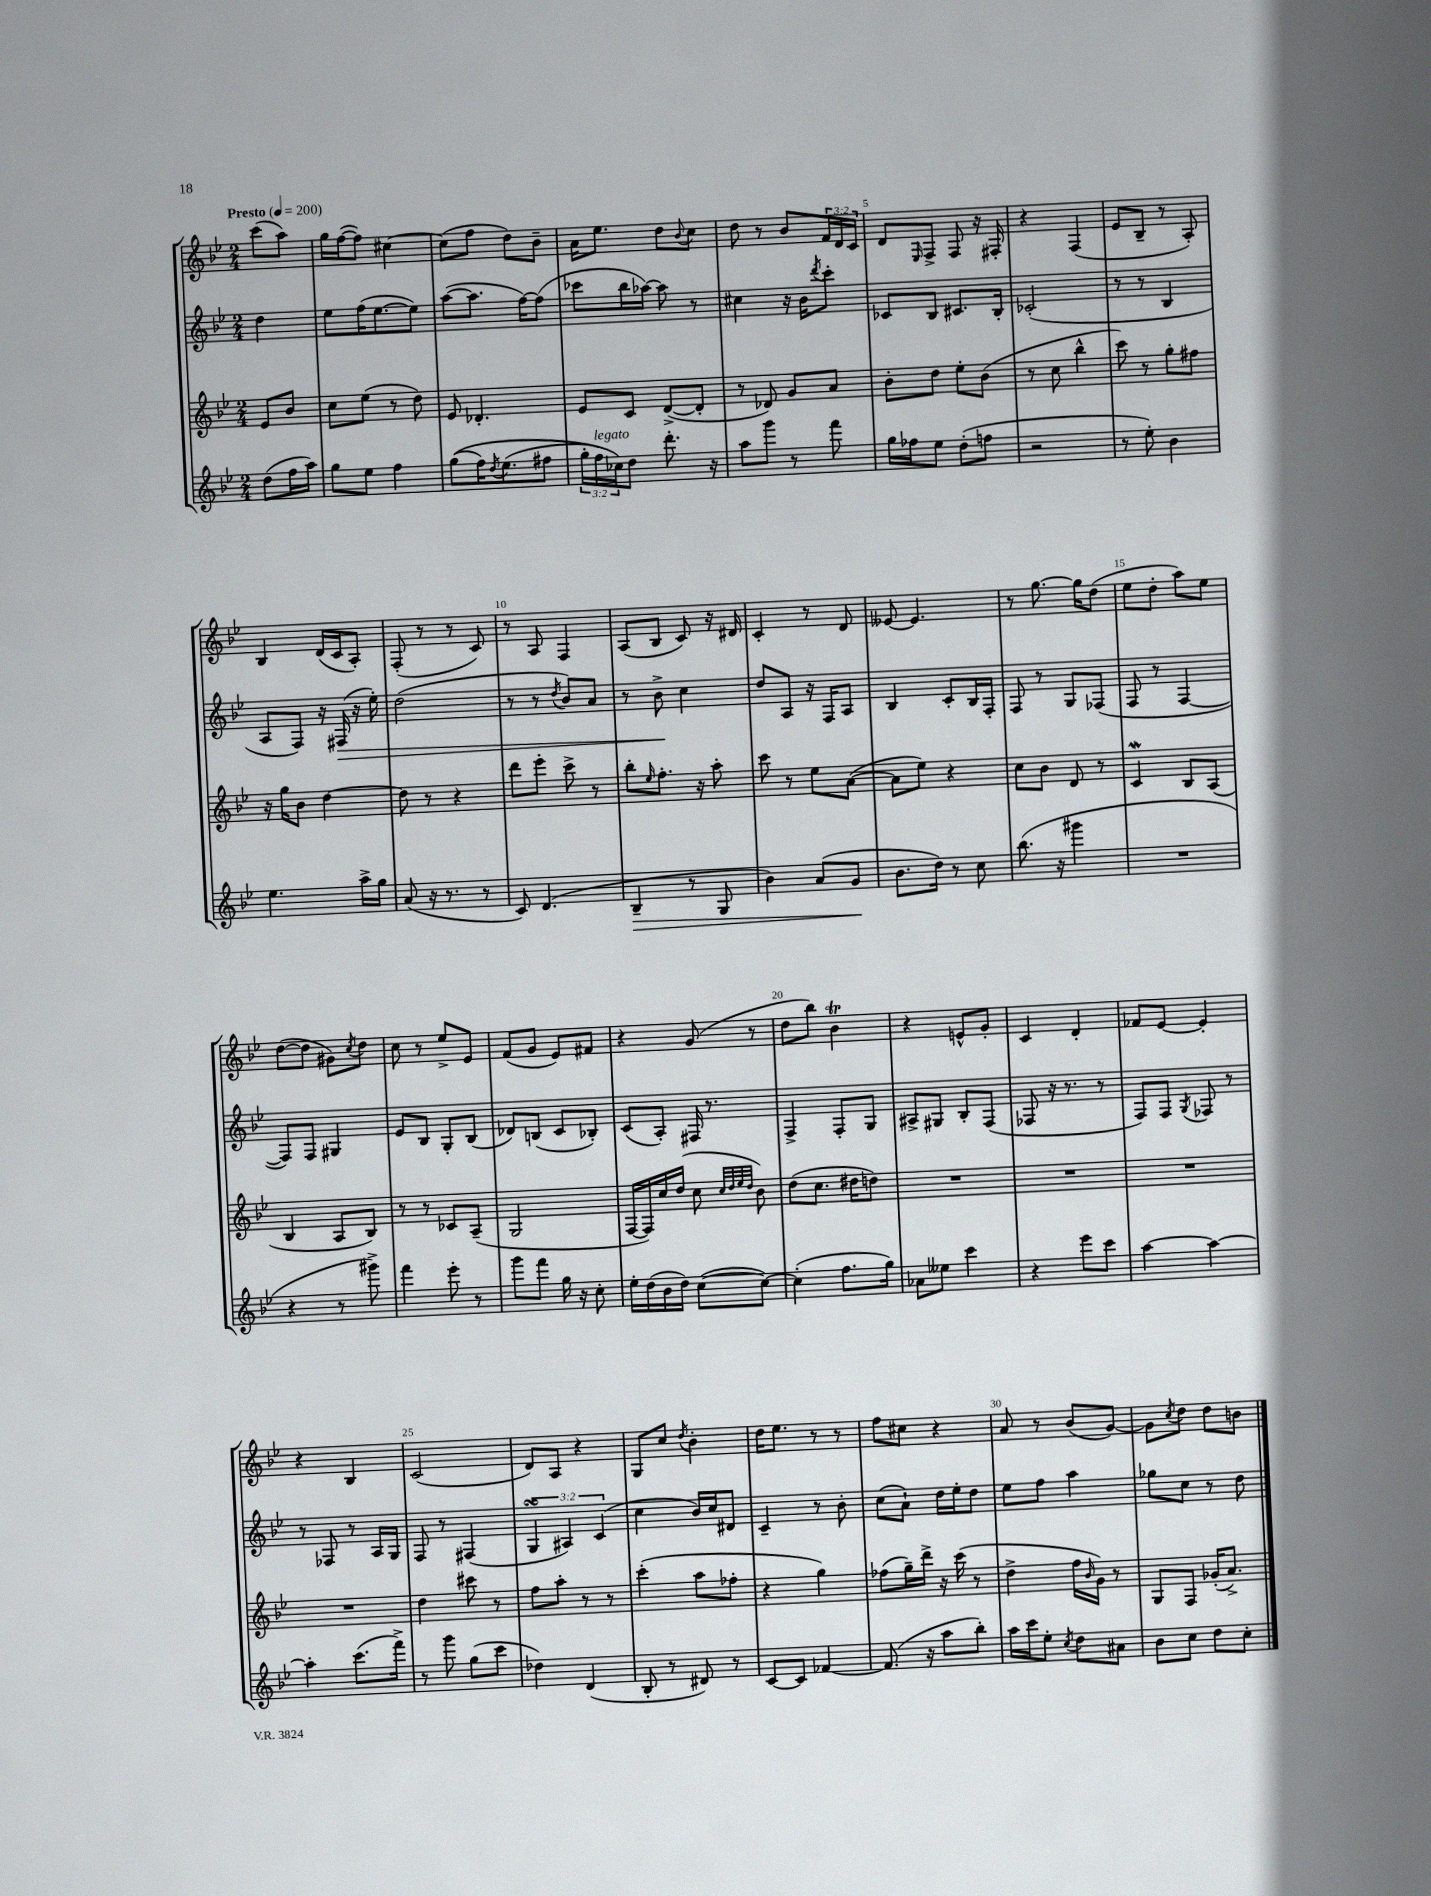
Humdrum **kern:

**kern	**dynam	**kern	**kern	**dynam	**kern
*part4	*part4	*part3	*part2	*part2	*part1
*staff4	*staff4	*staff3	*staff2	*staff2	*staff1
*clefG2	*	*clefG2	*clefG2	*	*clefG2
*k[b-e-]	*	*k[b-e-]	*k[b-e-]	*	*k[b-e-]
*M2/4	*	*M2/4	*M2/4	*	*M2/4
*MM200	*	*MM200	*MM200	*	*MM200
=	=	=	=	=	=
!	!	!	!	!	!LO:TX:a:B:t=Presto
(8dd\L	.	8e-/L	4dd\	.	(8ccc\L
16ff\L	.	8b-/J	.	.	8aa\J)
16aa\JJ)	.	.	.	.	.
=1	=1	=1	=1	=1	=1
8gg\L	.	8cc\L	8ee-\L	.	16gg\LL
.	.	.	.	.	([16ff\J
8ee-\J	.	(8ee-\J	(16ff\K	.	8ff\J])
.	.	.	[8.ee-\	.	.
4ff\	.	8r	.	.	[4cc#X\
.	.	8dd\)	8ee-\J])	.	.
=2	=2	=2	=2	=2	=2
((8gg\L	.	8e-/	([8aa\L	.	(8cc#\L]
16ff\K)	.	4.d-X'/	8.aa\J]	.	8ff\J
8qdd/	.	.	.	.	.
(8.ee-\	.	.	.	.	.
.	.	.	.	.	8dd\L)
.	.	.	[16ff\KL)	.	.
8ff#X\J	.	.	(8ff\J]	.	8b-~\J
=3	=3	=3	=3	=3	=3
24gg'\LL	.	8e-/L	8ccc-X\L	.	16a\KL
!LO:TX:a:i:t=legato	!	!	!	!	!
24ff\)	.	.	.	.	.
.	.	.	.	.	8.ee-\J
24cc-X\J)	.	.	.	.	.
8dd\J	.	8c/J	16bb-\L	.	.
.	.	.	[16aa-X\JJ)	.	.
8.ddd'\	.	([8d^/L	8aa-\]	.	8dd\L
.	.	.	.	.	8qqb-/
.	.	8d'/J]	8r	.	8cc\J
16r	.	.	.	.	.
=4	=4	=4	=4	=4	=4
8aa\L	.	8r	4cc#X\	.	8dd\
8ggg\J	.	8d-X/)	.	.	8r
8r	.	8g/L	16r	.	8b-/L
.	.	.	16b-\KL	.	.
.	.	.	8qddd/	.	.
8fff\	.	8a/J	8ccc'\J	.	24f/L
.	.	.	.	.	24d/
.	.	.	.	.	24c/JJ
=5	=5	=5	=5	=5	=5
16gg\LL	.	8b-'\L	8c-X/L	.	8d/L
16ff-X\J	.	.	.	.	.
.	.	.	.	.	16qqE-/
8ee-\J	.	8dd\J	8B-/J	.	8F^/J
(8dd'\L	.	8ee-'\L	8.c#X/L	.	8F/
8ffn\J	.	(8b-\J	.	.	16r
.	.	.	16B-'/Jk	.	16F#X'/
=6	=6	=6	=6	=6	=6
2r	.	8r	(2c-X'/	.	4r
.	.	8cc\	.	.	.
.	.	4bb-^^\	.	.	(4F/
=7	=7	=7	=7	=7	=7
8r	.	8ccc\)	8r	.	8e-/L
8ee-'\)	.	8r	8r	.	8B-~/J
4b-\	.	8gg'\L	4B-/	.	8r
.	.	8ff#X\J	.	.	8A'/)
!!LO:LB:g=z
=8	=8	=8	=8	=8	=8
4.ee-\	.	16r	8A/L	.	4B-/
.	.	16gg\KL	.	.	.
.	.	8b-\J	8F/J)	.	.
.	.	[4dd\	16r	.	(16d/LL
!	!	!	!	!LO:HP:b	!
.	.	.	(16F#X/	>	16c/J
16aa^\LL	.	.	16r	.	8A'/J)
16gg\JJ	.	.	16ee-'\)	.	.
=9	=9	=9	=9	=9	=9
(8a/	.	8dd\]	(2dd\	.	(8F'/
16r	.	8r	.	.	8r
8.r	.	.	.	.	.
.	.	4r	.	.	8r
8r	.	.	.	.	8c/)
=10	=10	=10	=10	=10	=10
8c/)	.	8ddd\L	8r	.	8r
(4.d/	.	8eee-'\J	8r	.	8A/
.	.	.	8qdd/	.	.
.	.	8ccc^\	8b-/L)	.	4F/
.	.	8r	8a/J	.	.
=11	=11	=11	=11	=11	=11
!	!LO:HP:b	!	!	!	!
4B-~/	>	8bb-'\L	8r	.	(8A/L
.	.	16qqee-/	.	.	.
.	.	8.ff'\J	8b-^\	.	8B-/J
8r	.	.	4cc\	]	8c/)
.	.	16r	.	.	.
8G/	.	8aa'\	.	.	16r
.	.	.	.	.	16d#X/
=12	=12	=12	=12	=12	=12
4b-\)	.	8ccc\	8dd/L	.	4c'/
.	.	8r	8A/J	.	.
(8a/L	.	8ee-\L	16r	.	8r
.	.	.	16F/KL	.	.
8g/J	.	([8a\J	8A/J	.	8d/
.	]	.	.	.	.
=13	=13	=13	=13	=13	=13
8.b-\L	.	8a\L]	4B-/	.	[8e--X/
.	.	8ee-\J)	.	.	4.e--/]
16dd\Jk)	.	.	.	.	.
8r	.	4r	8c'/L	.	.
8cc\	.	.	16B-/L	.	.
.	.	.	16F'/JJ	.	.
=14	=14	=14	=14	=14	=14
(8.bb-\	.	8cc\L	8F/	.	8r
.	.	8b-\J	8r	.	[8.gg\
16r	.	.	.	.	.
4ggg#X\	.	8d/	8G/L	.	.
.	.	.	.	.	16gg\KL]
.	.	8r	(8F-X/J	.	(8dd\J
=15	=15	=15	=15	=15	=15
2r	.	4cW/	8F/	.	8ee-\L
.	.	.	8r	.	8dd'\J
.	.	8B-/L	[4F/	.	8aa\L)
.	.	(8A/J	.	.	8ee-\J
!!LO:LB:g=z
=16	=16	=16	=16	=16	=16
4r	.	4B-/	8F/L])	.	([8dd\L
.	.	.	8F/J	.	8dd\J]
8r	.	8A/L	4G#X/	.	8g#X\L)
.	.	.	.	.	8qcc/
8ggg#X^\)	.	8B-/J)	.	.	8dd\J
=17	=17	=17	=17	=17	=17
4fff\	.	8r	8e-/L	.	8cc\
.	.	8r	8B-/J	.	8r
8eee-'\	.	8c-X/L	8G'/L	.	8ee-^/L
8r	.	(8A~/J	(8B-/J	.	8e-/J
=18	=18	=18	=18	=18	=18
8ggg\L	.	2G/	8d-X/L)	.	(8f/L
8fff\J	.	.	(8Bn/J	.	8g/J
16gg\	.	.	8c/L	.	8e-/L)
16r	.	.	.	.	.
8cc'\	.	.	8B-X'/J)	.	8f#X/J
=19	=19	=19	=19	=19	=19
16ee-'\LL	.	[16F/LL	(8c/L	.	4r
(16dd\	.	16F/])	.	.	.
16b-\	.	16cc/	8A'/J)	.	.
16dd\JJ)	.	(16dd/JJ	.	.	.
([8cc\L	.	8cc\	16F#X/	.	(8g/
.	.	.	8.r	.	.
.	.	32qqcc/LLL	.	.	.
.	.	32qqdd/	.	.	.
.	.	32qqee-/	.	.	.
.	.	32qqdd/JJJ	.	.	.
8cc\J_)	.	8b-\)	.	.	8r
=20	=20	=20	=20	=20	=20
(4cc'\]	.	(8dd\L	4F^/	.	8dd\L
.	.	8.cc\J	.	.	8bb-\J)
8.ff\L	.	.	8F'/L	.	4b-T\
.	.	16dd#X\KL	.	.	.
.	.	8ddn\J)	8G/J	.	.
16gg\Jk)	.	.	.	.	.
=21	=21	=21	=21	=21	=21
8a-X\L	.	2r	8A#X^/L	.	4r
8ee--X\J	.	.	8G#X/J	.	.
4ccc\	.	.	8B-'/L	.	8en^^/L
.	.	.	(8F/J	.	8g'/J
=22	=22	=22	=22	=22	=22
4r	.	2r	8F-X/	.	4c/
.	.	.	16r	.	.
.	.	.	8.r	.	.
8eee-\L	.	.	.	.	4d'/
8ccc\J	.	.	8r	.	.
=23	=23	=23	=23	=23	=23
[4aa\	.	2r	8F/L)	.	8f-X/L
.	.	.	8F/J	.	[8e-/J
.	.	.	8qG/	.	.
4aa\_	.	.	8F-X/	.	4e-'/]
.	.	.	8r	.	.
!!LO:LB:g=z
=24	=24	=24	=24	=24	=24
4aa'\]	.	2r	8r	.	4r
.	.	.	8F-X/	.	.
(8.ccc\L	.	.	8r	.	4B-/
.	.	.	16A/LL	.	.
16fff^\Jk)	.	.	16G/JJ	.	.
=25	=25	=25	=25	=25	=25
8r	.	4dd\	8F/	.	(2c/
8ggg\	.	.	8r	.	.
(8gg\L	.	8ccc#X\	(4F#X/	.	.
8ccc\J	.	8r	.	.	.
=26	=26	=26	=26	=26	=26
4dd-X\)	.	8ff\L	6GsSSS/	.	8d/L)
.	.	8aa'\J	.	.	8A/J
.	.	.	6A#X/)	.	.
(4d/	.	8r	.	.	4r
.	.	.	(6c/	.	.
.	.	8r	.	.	.
=27	=27	=27	=27	=27	=27
8B-'/	.	(4ccc'\	4cc\	.	8G/L
8r	.	.	.	.	8cc/J
.	.	.	.	.	8qdd/
8d#X/)	.	8aa\L	16b-/LL)	.	4b-'\
.	.	.	16cc/J	.	.
8r	.	8ff-X'\J	8d#X/J	.	.
=28	=28	=28	=28	=28	=28
[8c/L	.	4r	4c~/	.	16dd\KL
.	.	.	.	.	8.ee-\J
8c/J]	.	.	.	.	.
[4f-X/	.	4gg\)	8r	.	8r
.	.	.	8b-'\	.	8r
=29	=29	=29	=29	=29	=29
(8.f-/]	.	(8ff-X\L	(8cc\L	.	8ff\L
.	.	16gg~\L)	8a`\J)	.	8cc#X\J
16r	.	16ddd^\JJ	.	.	.
8aa\L	.	16r	16dd\LL	.	4r
.	.	(16ccc\	16ee-'\J	.	.
8bb-'\J)	.	8r	8dd\J	.	.
=30	=30	=30	=30	=30	=30
16aa\LL	.	4dd^\	8ee-\L	.	8a/
16ccc\J	.	.	.	.	.
8ee-'\J	.	.	8ff\J	.	8r
8qcc/	.	.	.	.	.
8dd\L	.	16ff\LL	4aa\	.	(8b-/L
.	.	16qqb-/	.	.	.
.	.	16g\JJ)	.	.	.
8a#X\J	.	8r	.	.	[8g/J)
=31	=31	=31	=31	=31	=31
8b-\L	.	8G/L	8gg-X\L	.	8g\L]
.	.	.	.	.	8qcc/
8cc\J	.	8F/J	8cc\J	.	8dd\J
8dd\L	.	(16g-X'/KL	8r	.	8dd\L
.	.	8.a^/J)	.	.	.
8cc'\J	.	.	8dd\	.	8bn\J
==	==	==	==	==	==
*-	*-	*-	*-	*-	*-
